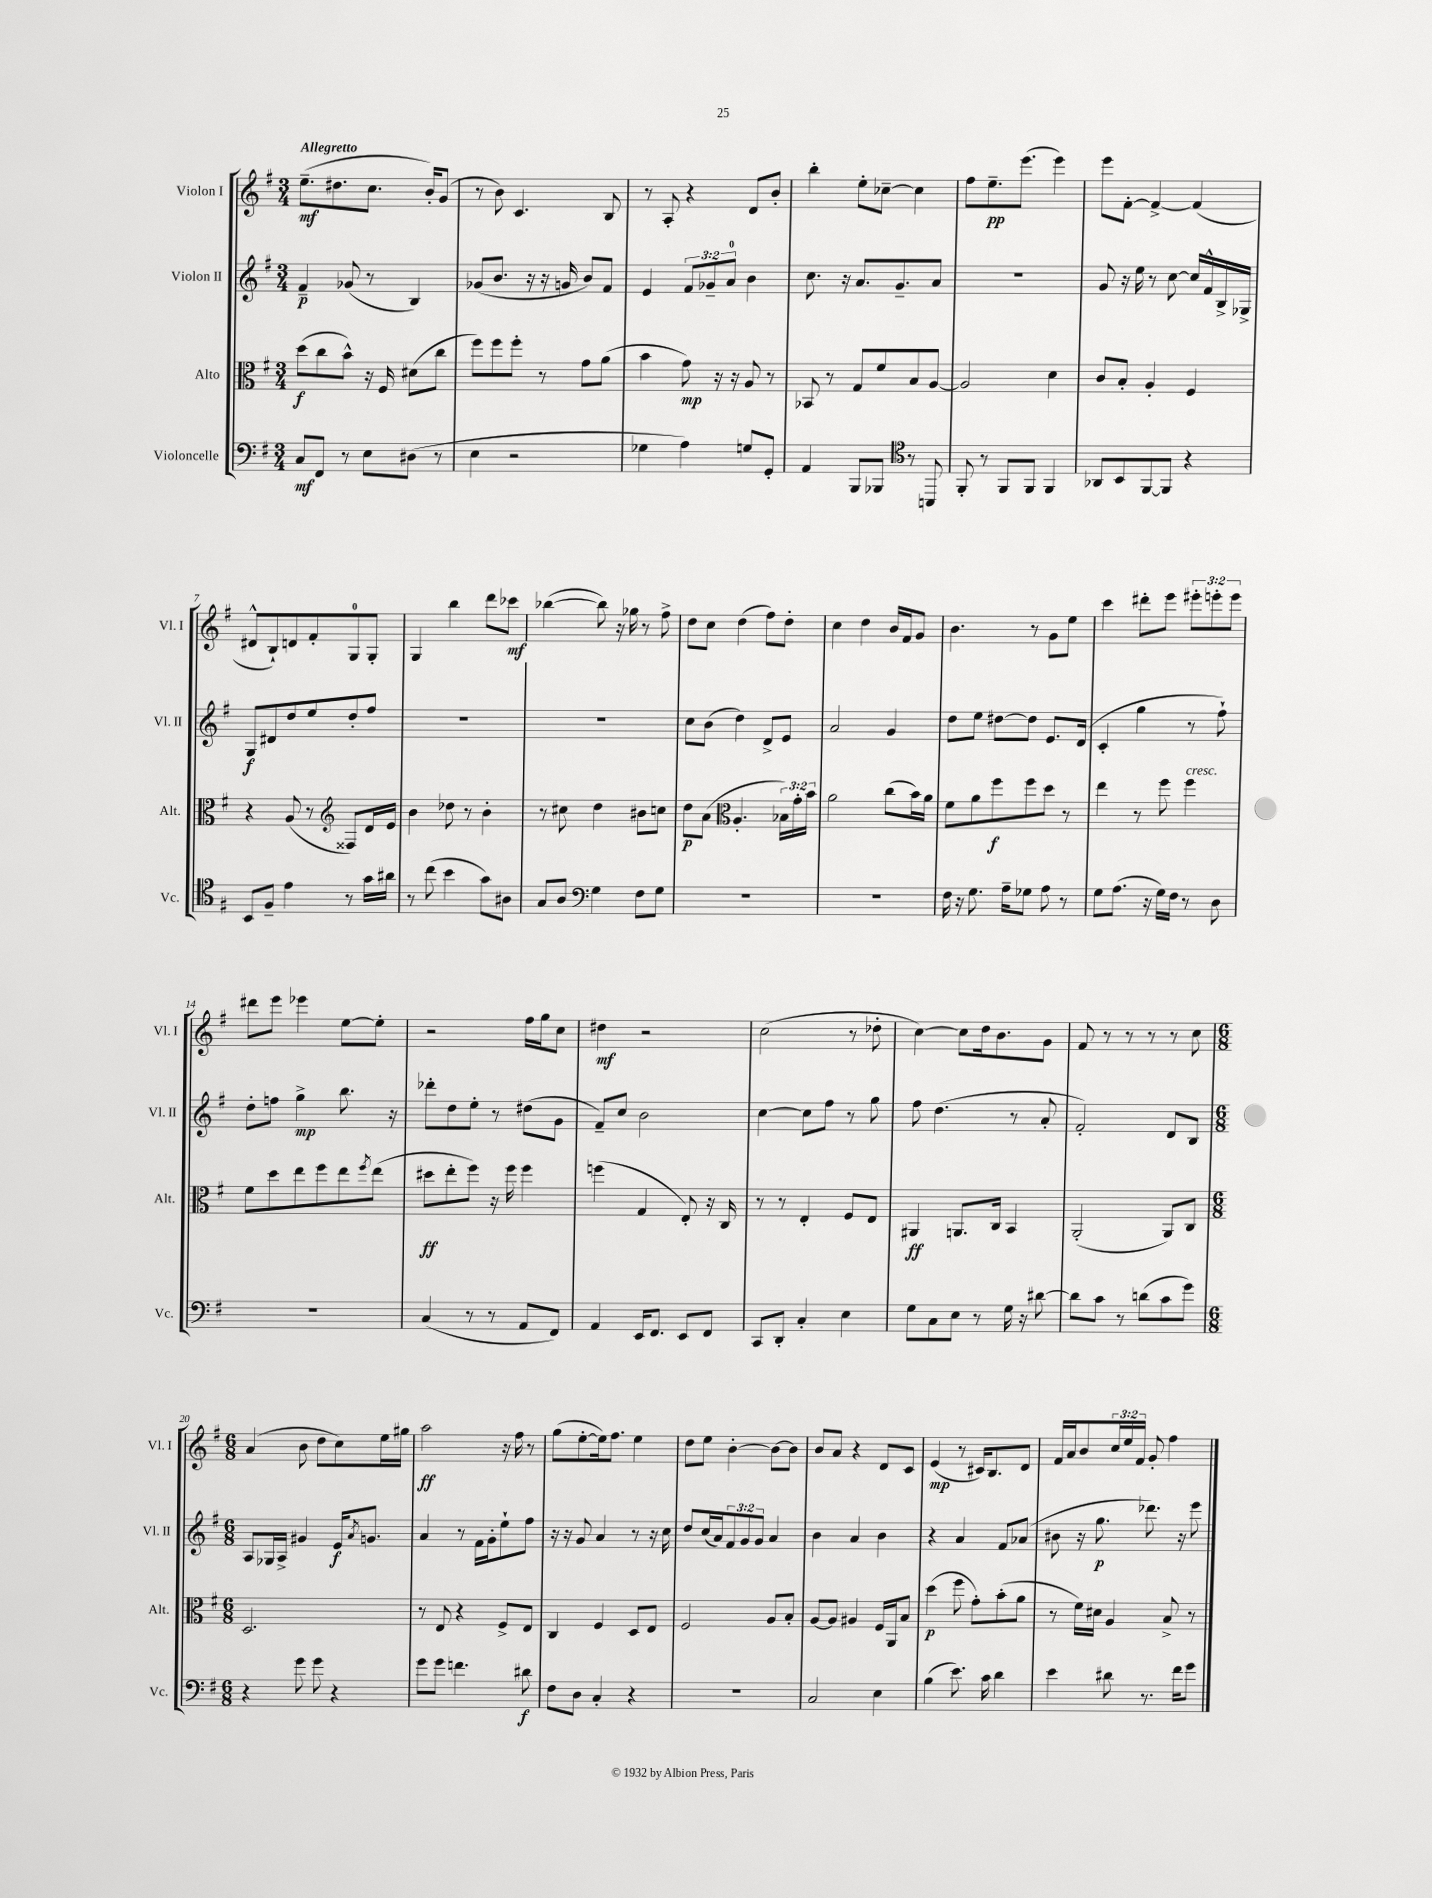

**kern	**kern	**kern	**kern
*staff4	*staff3	*staff2	*staff1
*clefF4	*clefC3	*clefG2	*clefG2
*k[f#]	*k[f#]	*k[f#]	*k[f#]
*M3/4	*M3/4	*M3/4	*M3/4
8C	(8dd	4f#~	(8.ee~
8FF#	8cc	.	.
.	.	.	8.dd#
8r	8b^^)	(8g-	.
8E	16r	8r	8.cc
.	16F#	.	.
(8D#	(8d#	4B)	.
.	.	.	16b')
8r	8cc	.	(8g
=	=	=	=
4E	8ff#)	(8g-	8r
.	8ff#	8.b	8b)
2r	8ff#'	.	4.c
.	.	16r	.
.	8r	16r	.
.	.	16g	.
.	8g	8b)	.
.	(8a	8f#	8B
=	=	=	=
4G-	4b	4e	8r
.	.	.	8A'
4A)	8g)	12f#	4r
.	.	12g-~	.
.	16r	.	.
.	.	12a	.
.	16r	.	.
8G	8A	4b	8d
8GG'	8r	.	8b'
=	=	=	=
4AA	8BB-	8.cc	4bb'
.	8r	.	.
.	.	16r	.
8BBB	8G	8.a	8ee'
8BBB-	8f#	.	[8cc-~
.	.	8.g~	.
8r	8B	.	4cc-]
8BBB	[8A	8a	.
=	=	=	=
*clefC4	*	*	*
8FF#'	2A]	2.r	8ff#
8r	.	.	8.ee~
8FF#	.	.	.
.	.	.	(8.eee
8FF#	.	.	.
4FF#	4d	.	4eee)
=	=	=	=
8AA-	8c	8g	8eee
8BB	8B'	16r	[8f#'
.	.	16ee	.
[8FF#	4A'	8r	4f#^_
8FF#]	.	[8cc	.
4r	4F#	16cc]	(4f#]
.	.	16f#^^	.
.	.	16B^	.
.	.	16G-^	.
=	=	=	=
8BB	4r	8G	8d#^^
8F#~	.	8d#	8B`)
4e	(8A	8dd	8d
.	8r	8ee	8f#'
8r	8F##)	8dd'	8G
16g	16d	8ff#	8G'
16a#	16e	.	.
=	=	=	=
*	*clefG2	*	*
8r	4b	2.r	4G
(8cc	.	.	.
4b	8dd-	.	4bb
.	8r	.	.
8g)	4b'	.	8ddd
8A#	.	.	8ccc-
=	=	=	=
8G	8r	2.r	([4bb-
8A	8cc#	.	.
*clefF4	*	*	*
4G	4dd	.	8bb-])
.	.	.	16r
.	.	.	16gg-
8F#	8b#	.	8r
8G	8cc	.	8ff#^
=	=	=	=
2.r	8dd	8cc	8dd
.	(8a	(8b	8cc
*	*clefC3	*	*
.	4.A'	4dd)	(4dd
.	.	8d^	8ff#)
.	24B-)	8e	8dd'
.	24g'	.	.
.	24b	.	.
=	=	=	=
2.r	2a	2a	4cc
.	.	.	4dd
.	(8cc	4g	16b
.	.	.	16f#
.	16b)	.	8g
.	16a	.	.
=	=	=	=
16F#	8f#	8dd	4.b
16r	.	.	.
8.G	8a	8ee	.
.	8ff#	[8dd#	.
16A~	.	.	.
8G-	8ff#	8dd#]	8r
8A	8dd	8.e	8g
8r	8r	.	8ee
.	.	(16d	.
=	=	=	=
8G	4ee	4c'	4ccc
(8.A	.	.	.
.	8r	4gg	8ddd#'
16r	.	.	.
16G)	8ff#	.	8eee
16F#	.	.	.
8r	4ff#	8r	12eee#'
.	.	.	12eee'
8D	.	8ff#`)	.
.	.	.	12eee
=	=	=	=
2.r	8f#	8dd'	8ddd#
.	8dd	8ff	8eee
.	8ee	4gg^	4eee-
.	8ff#	.	.
.	8ee	8.bb	[8ee
.	8qff#	.	.
.	(8ee	.	8ee']
.	.	16r	.
=	=	=	=
(4C	8dd#	8ddd-'	2r
.	8ee'	8dd	.
8r	8ff#)	8ee'	.
8r	16r	8r	.
.	16ff#	.	.
8AA	4ff#	(8dd#	16ff#
.	.	.	16gg
8FF#)	.	8g	8cc
=	=	=	=
4AA	(4ff	8f#~)	4dd#
.	.	8cc	.
16EE	4G	2b	2r
8.FF#	.	.	.
8EE	8E')	.	.
8FF#	16r	.	.
.	16C	.	.
=	=	=	=
8CC	8r	[4cc	(2cc
8DD'	8r	.	.
4C'	4E'	8cc]	.
.	.	8ff#	.
4E	8F#	8r	8r
.	8E	8gg	8dd-'
=	=	=	=
8G	4AA#	8ff#	[4cc)
8C	.	(4.dd	.
8E	8.AA	.	8cc]
8r	.	.	16dd
.	16C	.	8.b
16G	4BB	8r	.
16r	.	.	.
[8d#	.	8a'	8g
=	=	=	=
8d#]	(2AA'	2f#')	8f#
8c	.	.	8r
8r	.	.	8r
(8d	.	.	8r
8c	8AA)	8d	8r
8g)	8C	8B	8cc
=	=	=	=
*M6/8	*M6/8	*M6/8	*M6/8
4r	2.D	8A	(4a
.	.	16G-	.
.	.	16A^	.
8g	.	4g#	8b
8g	.	.	8dd
4r	.	16e	8cc)
.	.	8qa	.
.	.	8.g	.
.	.	.	16ee
.	.	.	16gg#
=	=	=	=
8g	8r	4a	2aa
8g	8E	.	.
4.f	4r	8r	.
.	.	16f#	.
.	.	16g'	.
.	8F#^	8ee`	16r
.	.	.	16ff#
8d#	8E	8ff#	8r
=	=	=	=
8F#	4C	16r	(8gg
.	.	16r	.
8D	.	8g	[8ee'
4C'	4F#	4a	16ee])
.	.	.	8.ff#
4r	8D	8r	4ee
.	8E	16r	.
.	.	16cc	.
=	=	=	=
2.r	2F#	8dd	8dd
.	.	(16cc	8ee
.	.	16a)	.
.	.	12f#	[4b'
.	.	12g	.
.	.	12g	.
.	8A	4a	8b_
.	8B'	.	8b]
=	=	=	=
2C	[8A	4b	8b
.	8A]	.	8a
.	4A#	4a	4r
4E	16F#	4b	8d
.	16AA	.	.
.	8B	.	8c
=	=	=	=
(4B	(4dd	4r	(4e
8.e)	8ff#	4a	8r
.	8g')	.	16c#)
16c	.	.	8.B
4d	(8b'	8f#	.
.	8a	(8a-	8d
=	=	=	=
4e	8r	8b#	16f#
.	.	.	16a
.	16f#)	16r	8b
.	16d#	8.gg	.
8d#	4A	.	24cc
.	.	.	24ee
.	.	.	24f#
8.r	.	8.ddd-)	8g'
.	8B^	.	4ff#
16f#	.	16r	.
8g	8r	8eee	.
==	==	==	==
*-	*-	*-	*-
